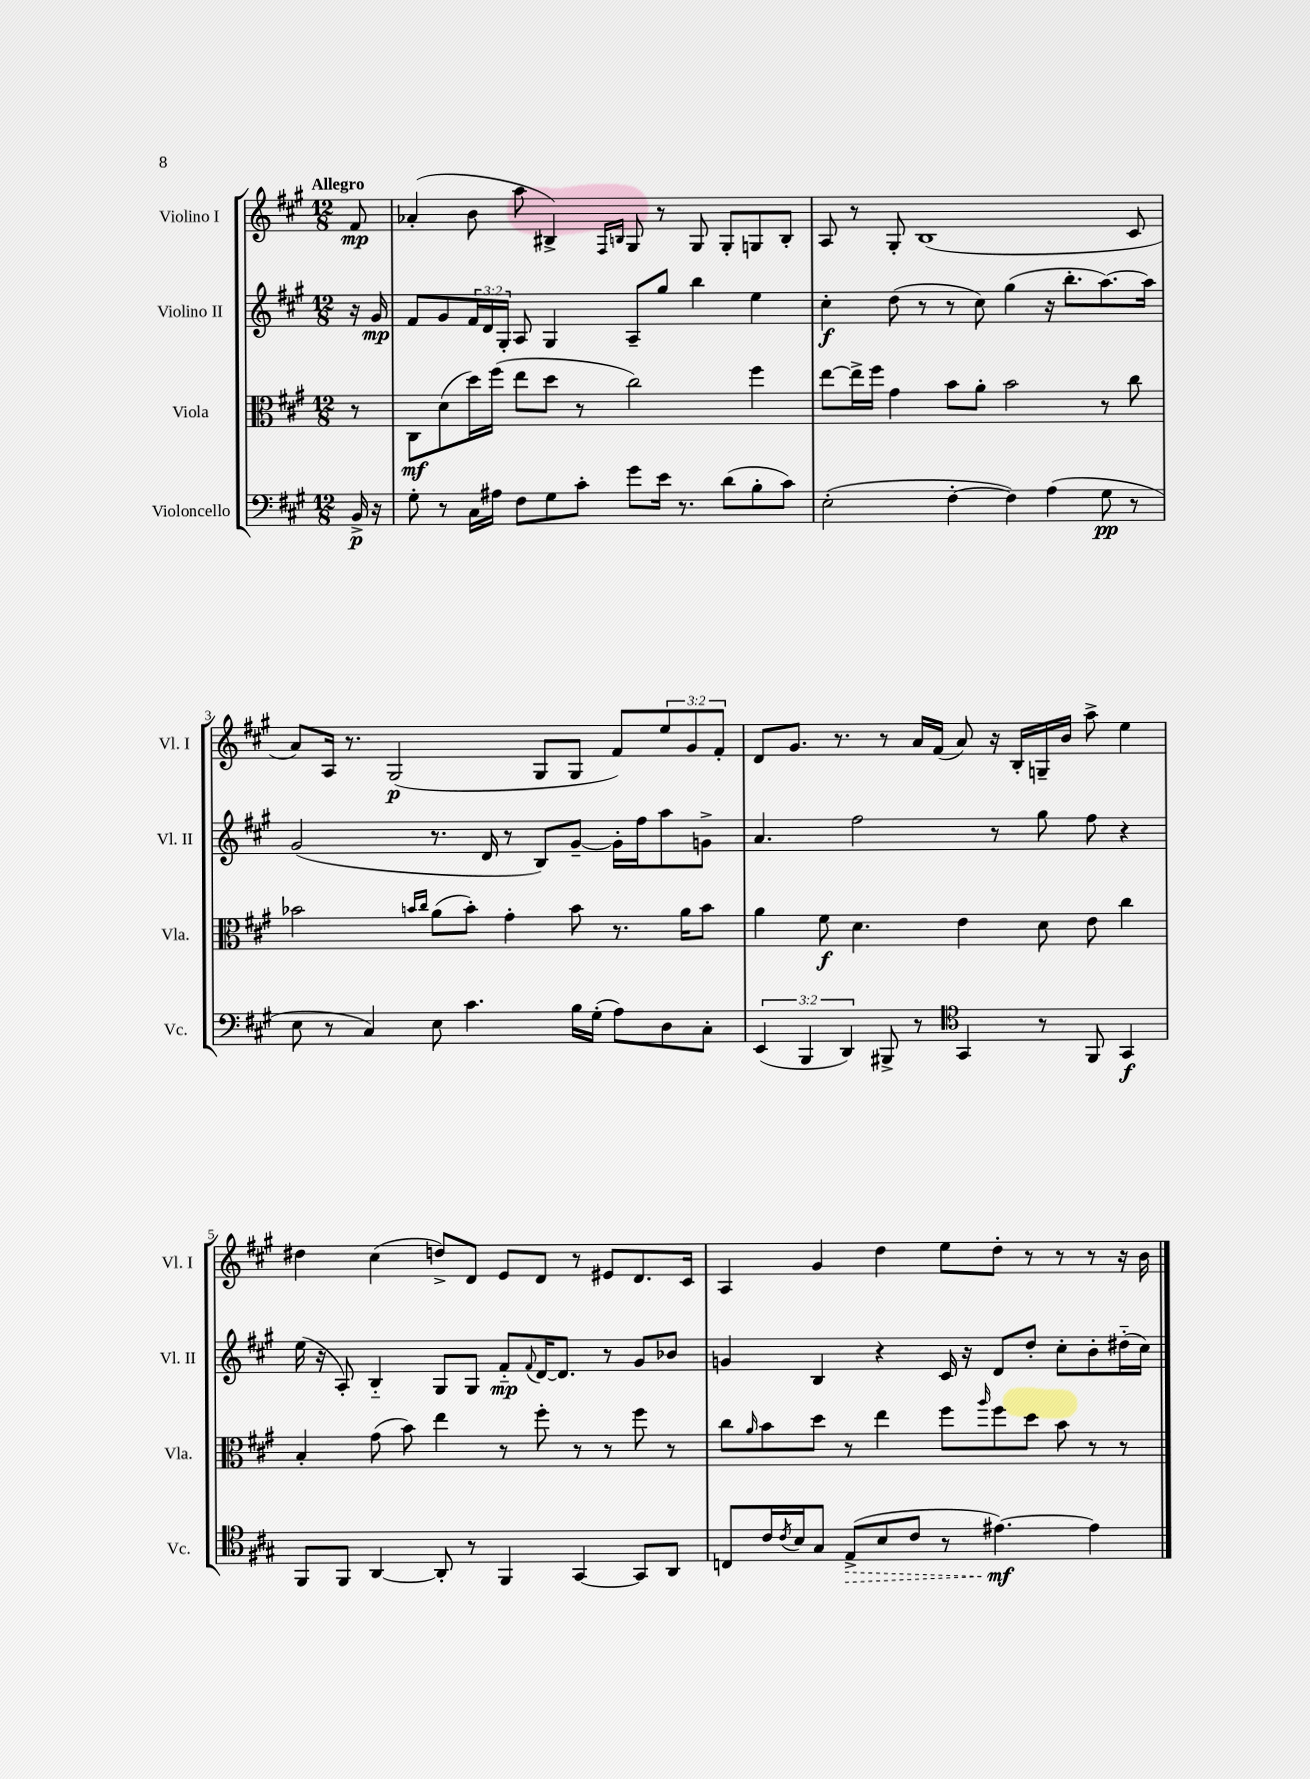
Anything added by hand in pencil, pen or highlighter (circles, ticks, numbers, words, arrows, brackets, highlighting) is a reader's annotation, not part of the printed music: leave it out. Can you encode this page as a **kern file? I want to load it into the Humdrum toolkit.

**kern	**dynam	**kern	**dynam	**kern	**dynam	**kern	**dynam
*part4	*part4	*part3	*part3	*part2	*part2	*part1	*part1
*staff4	*staff4	*staff3	*staff3	*staff2	*staff2	*staff1	*staff1
*I"Violoncello	*	*I"Viola	*	*I"Violino II	*	*I"Violino I	*
*I'Vc.	*	*I'Vla.	*	*I'Vl. II	*	*I'Vl. I	*
*clefF4	*	*clefC3	*	*clefG2	*	*clefG2	*
*k[f#c#g#]	*	*k[f#c#g#]	*	*k[f#c#g#]	*	*k[f#c#g#]	*
*M12/8	*	*M12/8	*	*M12/8	*	*M12/8	*
=	=	=	=	=	=	=	=
!	!	!	!	!	!	!LO:TX:a:B:t=Allegro	!
16BB^/	p	8r	.	16r	.	8f#/	mp
16r	.	.	.	16g#/	mp	.	.
=1	=1	=1	=1	=1	=1	=1	=1
8G#'\	.	8C#\L	mf	8f#/L	.	(4a-X'/	.
8r	.	(8d\	.	8g#/	.	.	.
16C#\LL	.	16dd\L)	.	24f#/L	.	8b\	.
.	.	.	.	24d/	.	.	.
16A#X\JJ	.	(16ff#\JJ	.	.	.	.	.
.	.	.	.	24G#'/JJ	.	.	.
8F#\L	.	8ee\L	.	8A/	.	8aa\	.
8G#\	.	8dd\J	.	4G#/	.	4B#X^/)	.
8c#'\J	.	8r	.	.	.	.	.
.	.	.	.	.	.	16qqF#/LL	.
.	.	.	.	.	.	16qqBn/JJ	.
8g#\L	.	2cc#\)	.	8A~/L	.	8G#/	.
16e\Jk	.	.	.	8gg#/J	.	8r	.
8.r	.	.	.	.	.	.	.
.	.	.	.	4bb\	.	8G#/	.
(8d\L	.	.	.	.	.	8G#'/L	.
8B'\	.	4ff#\	.	4ee\	.	8Gn/	.
8c#\J)	.	.	.	.	.	8B'/J	.
=2	=2	=2	=2	=2	=2	=2	=2
(2E'\	.	[8ee\L	.	4cc#'\	f	8A/	.
.	.	16ee^\L]	.	.	.	8r	.
.	.	16ff#\JJ	.	.	.	.	.
.	.	4g#\	.	(8dd\	.	8G#'/	.
.	.	.	.	8r	.	(1B	.
[4F#'\	.	8b\L	.	8r	.	.	.
.	.	8a'\J	.	8cc#\)	.	.	.
4F#\])	.	2b\	.	(4gg#\	.	.	.
(4A\	.	.	.	16r	.	.	.
.	.	.	.	8.bb'\L	.	.	.
8G#\	pp	8r	.	[8.aa\)	.	.	.
8r	.	8cc#\	.	.	.	8c#/	.
.	.	.	.	16aa\Jk]	.	.	.
!!LO:LB:g=z
=3	=3	=3	=3	=3	=3	=3	=3
8E\	.	2b-X\	.	(2g#/	.	8a/L)	.
8r	.	.	.	.	.	16A/Jk	.
.	.	.	.	.	.	8.r	.
4C#/)	.	.	.	.	.	.	.
.	.	.	.	.	.	(2G#/	p
.	.	16qqbn/LL	.	.	.	.	.
.	.	16qqcc#/JJ	.	.	.	.	.
8E\	.	(8a\L	.	8.r	.	.	.
4.c#\	.	8b'\J)	.	.	.	.	.
.	.	.	.	16d/	.	.	.
.	.	4g#'\	.	8r	.	.	.
.	.	.	.	8B/L)	.	8G#/L	.
16B\LL	.	8b\	.	[8g#~/J	.	8G#/J	.
(16G#'\JJ	.	.	.	.	.	.	.
8A\L)	.	8.r	.	16g#'\LL]	.	8f#/L)	.
.	.	.	.	16ff#\J	.	.	.
8D\	.	.	.	8aa\	.	12ee/	.
.	.	16a\KL	.	.	.	.	.
.	.	.	.	.	.	12g#/	.
8C#'\J	.	8b\J	.	8gn^\J	.	.	.
.	.	.	.	.	.	12f#'/J	.
=4	=4	=4	=4	=4	=4	=4	=4
(6EE/	.	4a\	.	4.a/	.	8d/L	.
.	.	.	.	.	.	8.g#/J	.
6BBB/	.	.	.	.	.	.	.
.	.	8f#\	f	.	.	.	.
.	.	.	.	.	.	8.r	.
6DD/)	.	.	.	.	.	.	.
.	.	4.d\	.	2ff#\	.	.	.
8BBB#X^/	.	.	.	.	.	8r	.
8r	.	.	.	.	.	16a/LL	.
.	.	.	.	.	.	(16f#/JJ	.
*clefC4	*	*	*	*	*	*	*
4GG#/	.	4e\	.	.	.	8a/)	.
.	.	.	.	8r	.	16r	.
.	.	.	.	.	.	16B'/LL	.
8r	.	8d\	.	8gg#\	.	16Gn~/	.
.	.	.	.	.	.	16b/JJ	.
8FF#/	.	8e\	.	8ff#\	.	8aa^\	.
4GG#/	f	4cc#\	.	4r	.	4ee\	.
!!LO:LB:g=z
=5	=5	=5	=5	=5	=5	=5	=5
8FF#/L	.	4B'/	.	(16ee\	.	4dd#X\	.
.	.	.	.	16r	.	.	.
8FF#/J	.	.	.	8A'/)	.	.	.
[4AA/	.	(8g#\	.	4B/	.	(4cc#\	.
.	.	8b\)	.	.	.	.	.
8AA'/]	.	4ee\	.	8G#/L	.	8ddn^/L)	.
8r	.	.	.	8G#/J	.	8d/J	.
4FF#/	.	8r	.	8f#/L	mp	8e/L	.
.	.	.	.	8qqf#/	.	.	.
.	.	8ff#'\	.	[16d/K	.	8d/J	.
.	.	.	.	8.d/J]	.	.	.
[4GG#/	.	8r	.	.	.	8r	.
.	.	8r	.	8r	.	8e#X/L	.
8GG#/L]	.	8ff#\	.	8g#/L	.	8.d/	.
8AA/J	.	8r	.	8b-X/J	.	.	.
.	.	.	.	.	.	16c#/Jk	.
=6	=6	=6	=6	=6	=6	=6	=6
8Cn/L	.	8cc#\L	.	4gn/	.	4A/	.
.	.	16qqa/	.	.	.	.	.
16c#/L	.	8b\	.	.	.	.	.
8qc#/	.	.	.	.	.	.	.
16B/J	.	.	.	.	.	.	.
8G#/J	.	8dd\J	.	4B/	.	4g#/	.
!	!LO:HP:b	!	!	!	!	!	!
(8E^/L	>	8r	.	.	.	.	.
8B/	.	4ee\	.	4r	.	4dd\	.
8c#/J	.	.	.	.	.	.	.
8r	.	8ff#\L	.	16c#/	.	8ee\L	.
.	.	.	.	16r	.	.	.
.	.	16qqaa/	.	.	.	.	.
[4.e#X\)	mf	8ff#\	.	8d/L	.	8dd'\J	.
.	.	8dd\J	.	8dd'/J	.	8r	.
.	.	8b\	.	8cc#'\L	.	8r	.
4e#\]	]	8r	.	8b'\	.	8r	.
.	.	8r	.	(16dd#X\L	.	16r	.
.	.	.	.	16cc#\JJ)	.	16b\	.
==	==	==	==	==	==	==	==
*-	*-	*-	*-	*-	*-	*-	*-
